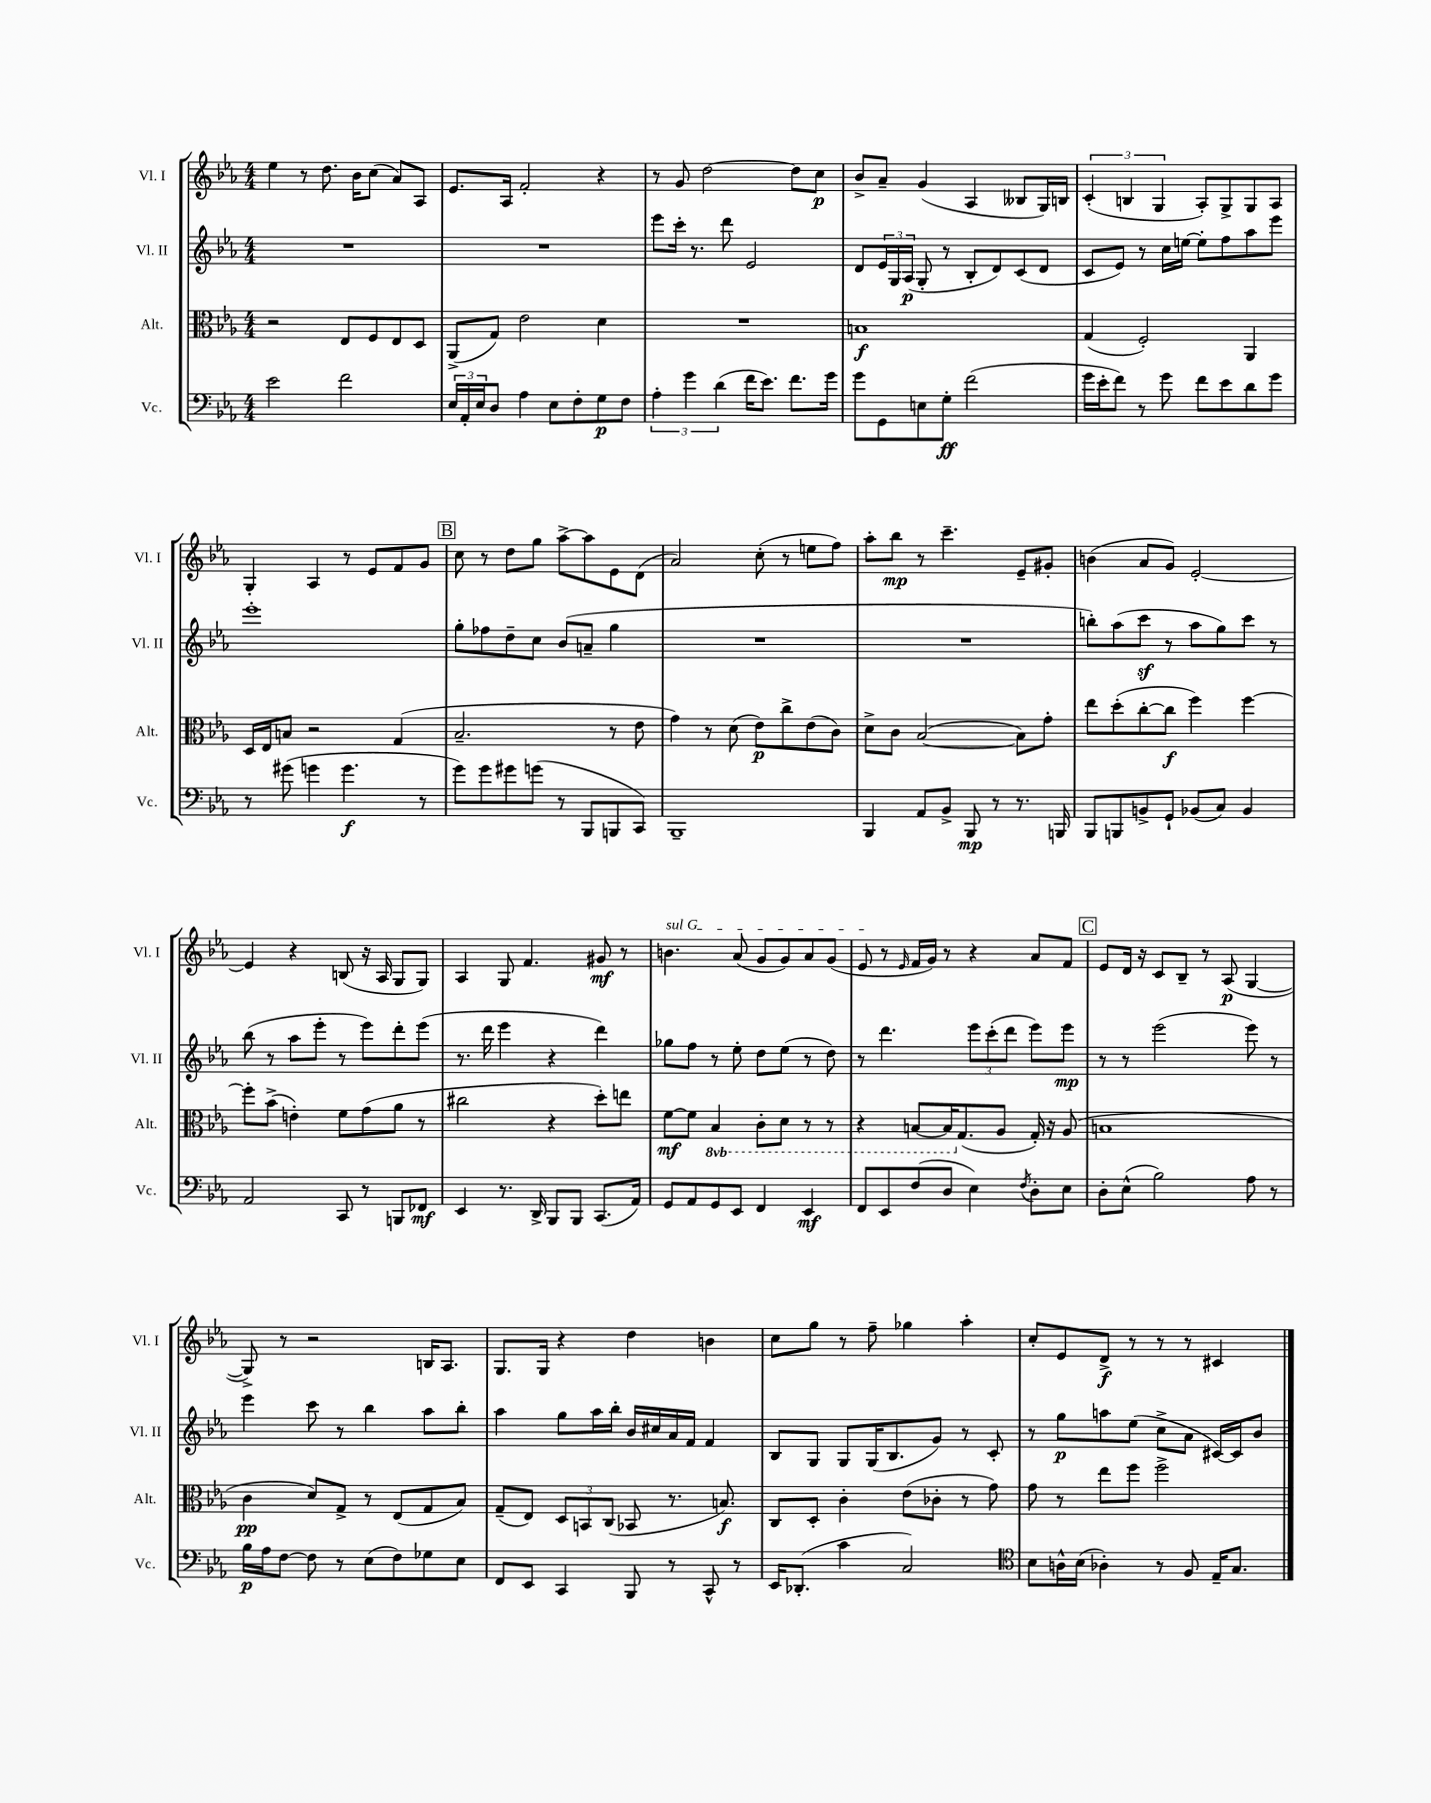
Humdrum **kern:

**kern	**kern	**kern	**kern
*staff4	*staff3	*staff2	*staff1
*clefF4	*clefC3	*clefG2	*clefG2
*k[b-e-a-]	*k[b-e-a-]	*k[b-e-a-]	*k[b-e-a-]
*M4/4	*M4/4	*M4/4	*M4/4
2e-	2r	1r	4ee-
.	.	.	8r
.	.	.	8.dd
2f	8E-	.	.
.	.	.	16b-
.	8F	.	(8cc
.	8E-	.	8a-)
.	8D	.	8A-
=	=	=	=
24E-	(8AA-^	1r	8.e-
24AA-'	.	.	.
24E-	.	.	.
8D	8G)	.	.
.	.	.	16A-
4A-	2e-	.	2f'
8E-	.	.	.
8F'	.	.	.
8G	4d	.	4r
8F	.	.	.
=	=	=	=
6A-'	1r	8eee-	8r
.	.	16ccc'	8g
6g	.	.	.
.	.	8.r	.
.	.	.	[2dd
(6d	.	.	.
.	.	8ddd	.
16f	.	2e-	.
8.e-)	.	.	.
8.f	.	.	8dd]
.	.	.	8cc
16g	.	.	.
=	=	=	=
8g	1B	8d	8b-^
8GG	.	24e-	8a-~
.	.	24G	.
.	.	(24A-	.
8E	.	8G'	(4g
8G'	.	8r	.
(2f	.	8B-'	4A-
.	.	8d)	.
.	.	(8c	8B--
.	.	8d	16G)
.	.	.	16B
=	=	=	=
16g	(4G	8c	(6c'
16e-'	.	.	.
8f)	.	8e-)	.
.	.	.	6B
8r	2F')	8r	.
.	.	.	6G
8g	.	16cc	.
.	.	[16ee	.
8f	.	8ee']	8A-')
8e-	.	8ff	8G^
8d	4AA-	8aa-	8G
8g	.	8eee-	8A-
=	=	=	=
8r	16D	1eee-'	4G'
.	16E-	.	.
(8g#	8B	.	.
4g	2r	.	4A-
4.g	.	.	8r
.	.	.	8e-
.	(4G	.	8f
8r	.	.	8g
=	=	=	=
8g)	2.B-~	8gg'	8cc
8g	.	8ff-	8r
8g#	.	8dd~	8dd
(8g	.	8cc	8gg
8r	.	(8b-	[8aa-^
8BBB-	.	8a~	8aa-]
8BBB	8r	4gg	8e-
8CC)	8e-	.	(8d
=	=	=	=
1BBB-~	4g)	1r	2a-)
.	8r	.	.
.	(8d	.	.
.	8e-)	.	(8cc'
.	8cc^	.	8r
.	(8e-	.	8ee
.	8c)	.	8ff)
=	=	=	=
4BBB-	8d^	1r	8aa-'
.	8c	.	8bb-
8AA-	([2B-	.	8r
8BB-^	.	.	4.ccc~
8BBB-	.	.	.
8r	.	.	.
8.r	8B-])	.	8e-~
.	8g'	.	8g#'
16BBB	.	.	.
=	=	=	=
8BBB-	8ee-	8bb')	(4b
8BBB	(8dd'	(8aa-	.
8BB^	[8cc'	8ccc	8a-
8GG`	8cc]	8r	8g)
(8BB-	4ff)	8aa-	[2e-'
8C)	.	8gg)	.
4BB-	[4ff	8ccc	.
.	.	8r	.
=	=	=	=
2AA-	8ff']	(8bb-	4e-]
.	(8b-^	8r	.
.	4e')	8aa-	4r
.	.	8eee-'	.
8CC	8f	8r	(8B
8r	(8g	8eee-)	16r
.	.	.	16A-
8BBB	8a-	8ddd'	8G
8FF-	8r	(8eee-	8G)
=	=	=	=
4EE-	2cc#	8.r	4A-
.	.	16ddd	.
8.r	.	4eee-	8G
.	.	.	4.f
16DD^	.	.	.
8BBB-	4r	4r	.
8BBB-	.	.	.
(8.CC	8dd')	4ddd)	8g#
.	8ee	.	8r
16AA-)	.	.	.
=	=	=	=
8GG	[8f	8gg-	4.b
8AA-	8f]	8ff	.
8GG	4BB-	8r	.
8EE-	.	8ee-'	(8a-
4FF	8C'	8dd	8g
.	8D	(8ee-	8g)
4EE-	8r	8r	8a-
.	8r	8dd)	(8g
=	=	=	=
8FF	4r	8r	8e-
8EE-	.	4.ddd	8r
.	.	.	16qqe-
(8F	[8BB	.	16f
.	.	.	16g)
8D	16BB]	.	8r
.	(8.G	.	.
4E-)	.	12eee-	4r
.	.	(12ccc'	.
.	8A-	.	.
.	.	12ddd	.
8qF	.	.	.
8D'	16G')	8eee-)	8a-
.	16r	.	.
8E-	(8A-	8eee-	8f
=	=	=	=
8D'	1B	8r	8e-
(8E-^^	.	8r	16d
.	.	.	16r
2B-)	.	(2eee-	8c
.	.	.	8B-~
.	.	.	8r
.	.	.	(8A-
8A-	.	8eee-)	[4G
8r	.	8r	.
=	=	=	=
16B-	4c	4eee-	8G^])
16A-	.	.	.
[8F	.	.	8r
8F]	8d)	8ccc	2r
8r	8G^	8r	.
(8E-	8r	4bb-	.
8F)	(8E-	.	.
8G-	8G	8aa-	16B
.	.	.	8.A-
8E-	8B-)	8bb-'	.
=	=	=	=
8FF	(8G~	4aa-	8.G
8EE-	8E-)	.	.
.	.	.	16G
4CC	12D	8gg	4r
.	12BB	.	.
.	.	16aa-	.
.	(12C	.	.
.	.	16bb-'	.
8BBB-	8BB-	16b-	4dd
.	.	16cc#	.
8r	8.r	16a-	.
.	.	16f	.
8CC^^	.	4f	4b
.	8.B)	.	.
8r	.	.	.
=	=	=	=
16EE-	8C	8B-	8cc
(8.DD-'	.	.	.
.	8D'	8G	8gg
4c	4c'	8G	8r
.	.	(16G	8ff~
.	.	8.B-	.
2C)	(8e-	.	4gg-
.	8c-'	8g)	.
.	8r	8r	4aa-'
.	8g)	8c'	.
=	=	=	=
*clefC4	*	*	*
8B-	8g	8r	8cc'
16A^^	8r	8gg	8e-
(16B-	.	.	.
4A-')	8ee-	8aa	8d^
.	8ff	(8ee-	8r
8r	2ff^	8cc^	8r
8F	.	8a-	8r
16E-~	.	[16c#)	4c#
8.G	.	16c#]	.
.	.	8b-	.
==	==	==	==
*-	*-	*-	*-
